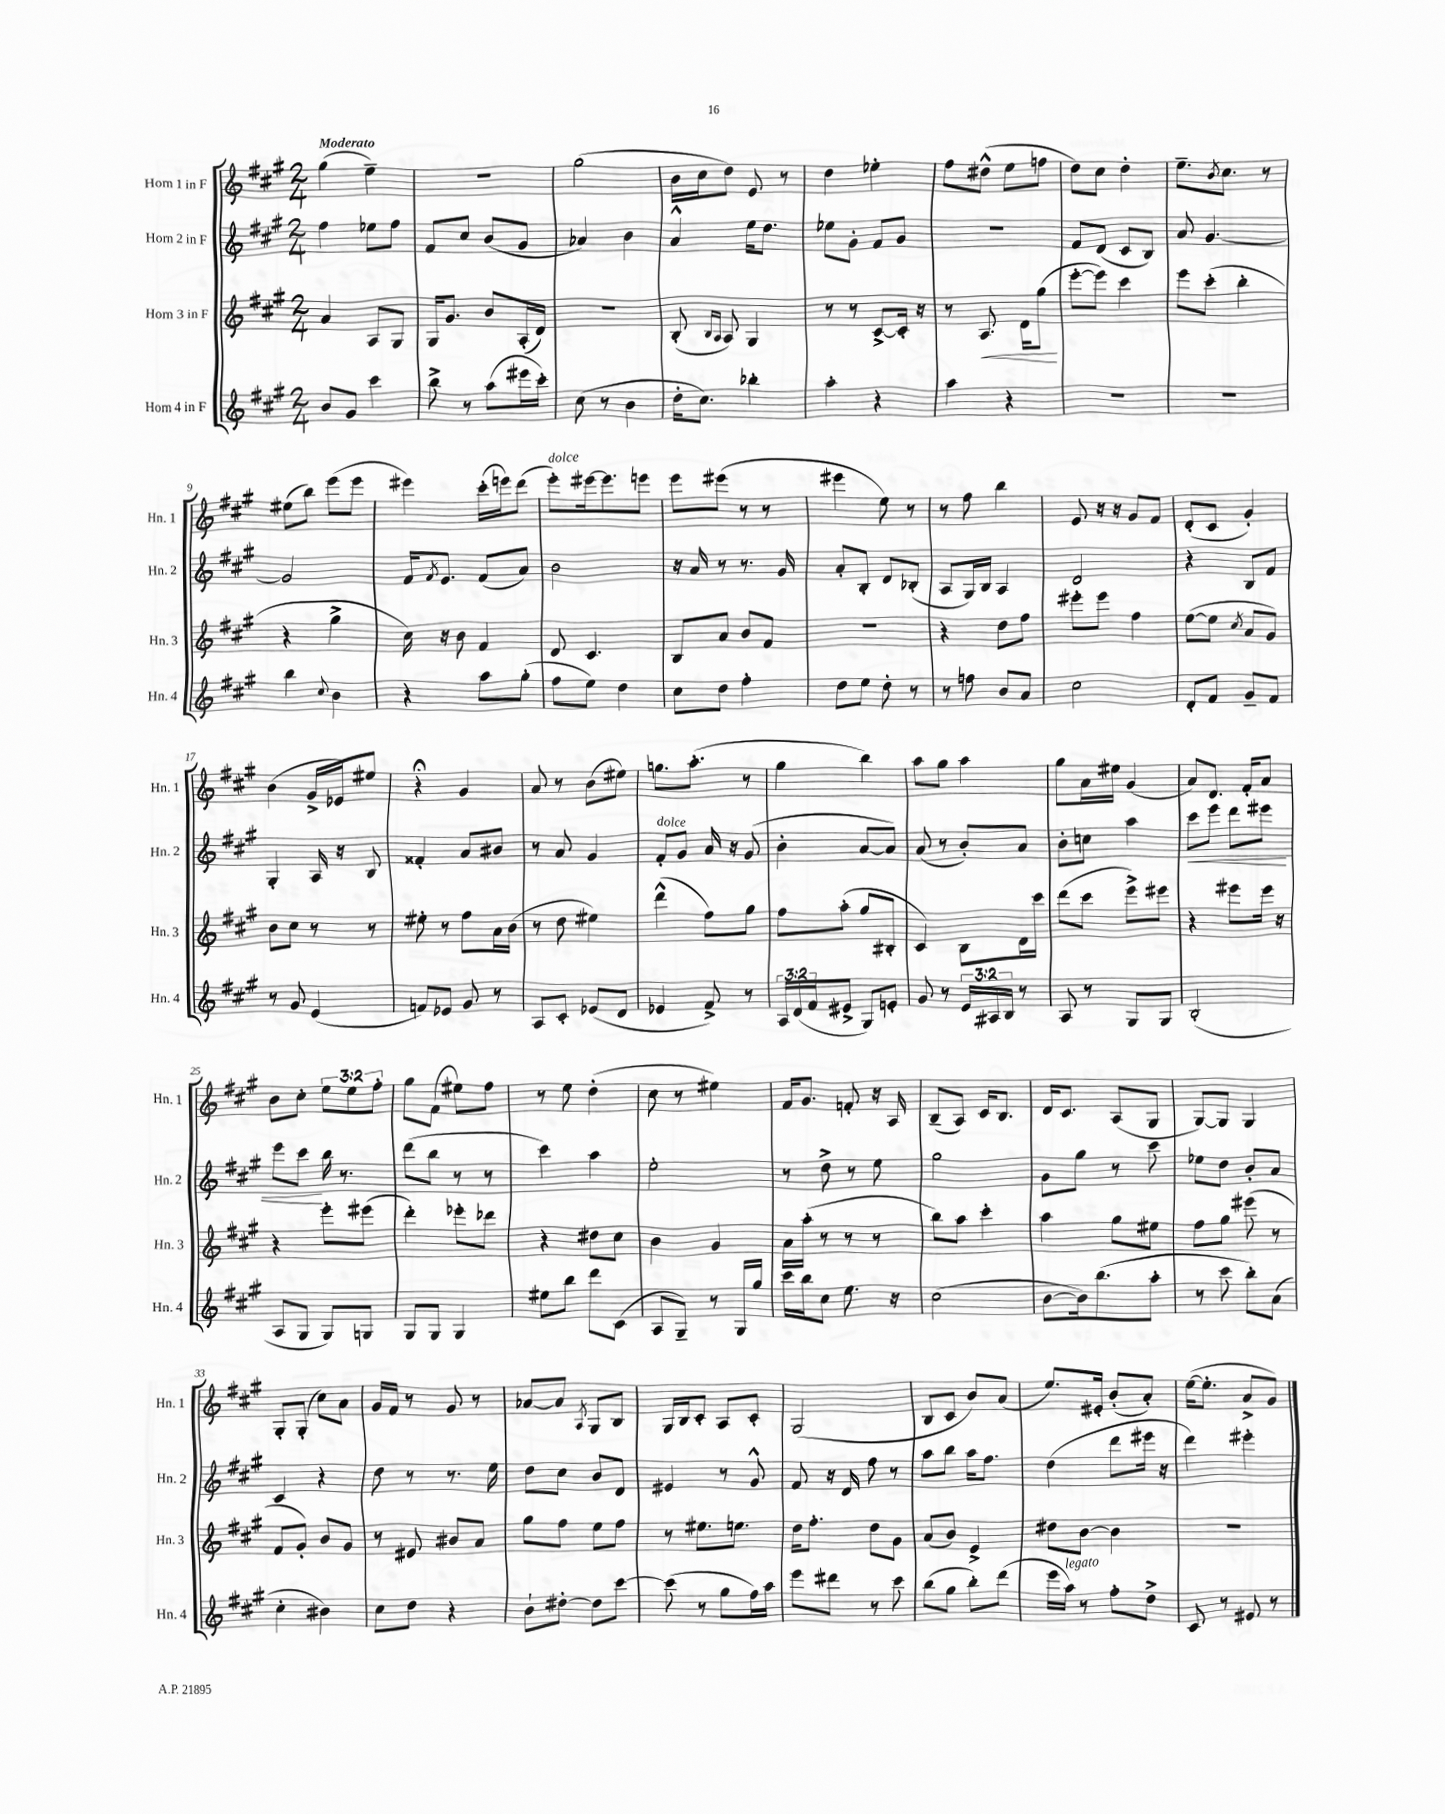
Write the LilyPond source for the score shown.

<<
\new StaffGroup <<
\new Staff = "s0" \with { instrumentName = "Horn 1 in F" shortInstrumentName = "Hn. 1" } {
    \clef treble \key a \major \numericTimeSignature \time 2/4 \override Staff.TupletNumber.text = #tuplet-number::calc-fraction-text \tempo "Moderato"
    gis''4( e''4--) |
    R2 |
    gis''2( |
    b'16 cis''16 d''8) e'8 r8 |
    d''4 ees''4-. |
    fis''8 dis''8-^( e''8 f''8 |
    d''8) cis''8 d''4-. |
    e''8.-- \acciaccatura { b'8 } cis''8. r8 |
    eis''8( b''8) e'''8( e'''8 |
    eis'''4) cis'''16-.( e'''16) d'''8( |
    e'''8-.^\markup { \italic "dolce" }) eis'''16~ eis'''8. e'''8 |
    e'''8 eis'''8( r8 r8 |
    eis'''4 e''8) r8 |
    r8 fis''8 b''4 |
    e'8 r16 r16 gis'8 fis'8 |
    d'8-.( cis'8 gis'4-.) |
    b'4( gis'16-> ees'16) eis''8 |
    r4\fermata gis'4 |
    a'8 r8 b'8( eis''8) |
    g''8. a''8.-.( r8 |
    gis''4 b''4) |
    a''8 gis''8 a''4 |
    gis''8 a'16 eis''16 gis'4( |
    a'8) d'8. fis'16-. a'8 |
    b'8 cis''8-. \tuplet 3/2 { e''8 e''8 fis''8-. } |
    gis''8 fis'8( eis''8) fis''8 |
    r8 e''8 d''4-.( |
    cis''8 r8 eis''4) |
    fis'16 gis'8. f'8-. r16 a16 |
    b8--( a8) cis'16 b8. |
    d'16 cis'8. a8( gis8 |
    gis8~) gis8 gis4 |
    gis8-. gis8-.( cis''8) a'8 |
    gis'16 fis'16 r8 gis'8 r8 |
    aes'8~ aes'8 \acciaccatura { a8 } gis8 b8 |
    gis16 b16 cis'8-. a8 cis'8-. |
    gis2( |
    b8 cis'8 b'8) a'8( |
    e''8.) eis'16-. b'8-.( a'8-.) |
    e''16~( e''8.-. a'8-> gis'8) \bar "|." |
}
\new Staff = "s1" \with { instrumentName = "Horn 2 in F" shortInstrumentName = "Hn. 2" } {
    \clef treble \key a \major \numericTimeSignature \time 2/4
    fis''4 ees''8 fis''8 |
    fis'8 cis''8 b'8( gis'8 |
    aes'4) b'4 |
    a'4-^ e''16 d''8. |
    ees''8 gis'8-. fis'8 gis'8 |
    r2 |
    fis'8 d'8( cis'8 b8) |
    a'8 gis'4.~ |
    gis'2 |
    fis'16 \acciaccatura { fis'8 } e'8. fis'8( a'8) |
    b'2 |
    r16 a'16 r8 r8. gis'16 |
    a'8-. b8-. d'8 bes8-.( |
    a8 gis16) b16 a4 |
    d'2 |
    r4 b8 fis'8 |
    gis4-. a16 r16 b8 |
    fisis'4-. a'8 bis'8 |
    r8 a'8 gis'4 |
    fis'8-.^\markup { \italic "dolce" } gis'8 a'16 r16 gis'8( |
    b'4-. a'8~ a'8) |
    a'8( r8 b'8-.) a'8 |
    b'8-. c''8 a''4 |
    cis'''8\< e'''8 d'''8 eis'''8 |
    e'''8 cis'''8\! b''16 r8. |
    d'''8( b''8 r8 r8 |
    cis'''4) a''4 |
    e''2-. |
    r8 d''8-> r8 e''8 |
    gis''2 |
    gis'8 gis''8 r8 cis'''8 |
    ees''8 d''8 b'8-. a'8 |
    cis'4 r4 |
    d''8 r8 r8. e''16 |
    d''8 cis''8 b'8 d'8 |
    eis'4 r8 gis'8-^ |
    fis'8 r16 d'16 fis''8 r8 |
    a''8 b''8 a''16 fis''8. |
    d''4( d'''8 eis'''16 r16 |
    d'''4) eis'''4-. \bar "|." |
}
\new Staff = "s2" \with { instrumentName = "Horn 3 in F" shortInstrumentName = "Hn. 3" } {
    \clef treble \key a \major \numericTimeSignature \time 2/4
    a'4 a8 gis8 |
    gis16 gis'8. b'8 a16-.( d'16) |
    r2 |
    b8-.( \grace { b16 a16 } a8) gis4 |
    r8 r8 cis'8~-> cis'16-. r16 |
    r8 a8.\< d'16 gis''8\!( |
    e'''8~-. e'''8) cis'''4 |
    e'''8 cis'''8-.( b''4-. |
    r4 gis''4-> |
    cis''16) r16 b'8 fis'4 |
    d'8 cis'4. |
    b8 a'8 b'8 fis'8 |
    r2 |
    r4 d''8 fis''8 |
    eis'''8-. eis'''8 fis''4 |
    e''8~( e''8 \acciaccatura { cis''8 } a'8 gis'8) |
    b'8 cis''8 r8 r8 |
    eis''8-. r8 fis''8 a'16 b'16( |
    r8 d''8 eis''4) |
    d'''4-^( fis''8) gis''8 |
    fis''8 a''8-.( gis''8 bis8-. |
    cis'4) b8 d'16 cis'''16 |
    d'''8( cis'''8 e'''8->) eis'''8 |
    r4 eis'''8 eis'''16 r16 |
    r4 e'''8-. eis'''8( |
    d'''4-.) ees'''8-. des'''8 |
    r4 dis''8 cis''8 |
    b'4 gis'4 |
    a'16 a''16-.( r8 r8 r8 |
    b''8) a''8 cis'''4-. |
    a''4 gis''8 eis''8 |
    fis''8 gis''8 eis'''8( r8 |
    fis'8 gis'8-.) b'8 gis'8 |
    r8 eis'8 bis'8 a'8 |
    gis''8 fis''8 e''8 fis''8 |
    r8 eis''8. e''8. |
    d''16 fis''8.-. d''8 gis'8 |
    a'8( b'8) e'4-> |
    dis''8 b'8~ b'4 |
    R2 \bar "|." |
}
\new Staff = "s3" \with { instrumentName = "Horn 4 in F" shortInstrumentName = "Hn. 4" } {
    \clef treble \key a \major \numericTimeSignature \time 2/4 \override Staff.TupletNumber.text = #tuplet-number::calc-fraction-text
    b'8 gis'8 cis'''4 |
    b''8-> r8 a''8( eis'''16 cis'''16-.) |
    cis''8( r8 b'4 |
    d''16-. cis''8.) bes''4-. |
    a''4-. r4 |
    a''4 r4 |
    R2 |
    R2 |
    b''4 \appoggiatura { cis''8 } b'4 |
    r4 a''8 gis''8-.( |
    fis''8 e''8) d''4 |
    cis''8 d''8 fis''4-. |
    d''8 e''8 d''8-. r8 |
    r8 f''8 b'8 a'8 |
    cis''2 |
    d'8-. fis'8 gis'8-- fis'8 |
    r8 gis'8 e'4( |
    f'8) ees'8 gis'8 r8 |
    a8 cis'8-. ees'8( d'8 |
    ees'4 fis'8->) r8 |
    \tuplet 3/2 { a16 d'16( fis'16 } eis'8-> gis8) e'8-. |
    gis'8 r8 \tuplet 3/2 { e'16 ais16 b16 } r8 |
    a8 r8 gis8 gis8 |
    b2-.( |
    a8 gis8 gis8) g8 |
    gis8 gis8 gis4 |
    eis''8 b''8 d'''8 cis'8( |
    a8 gis8--) r8 gis16 gis''16 |
    cis'''16 b''16 cis''8 e''8. r16 |
    cis''2( |
    b'8~ b'16) b''8.( a''8-. |
    r8 cis'''8 b''8-.) a'8( |
    cis''4-. bis'4) |
    cis''8 d''8 r4 |
    b'8-! dis''8~-. dis''8 cis'''8~ |
    cis'''8( r8 gis''8 fis''16) a''16 |
    e'''8 dis'''8 r8 cis'''8 |
    b''8( gis''8 b''8-.) d'''8( |
    e'''16 a''16^\markup { \italic "legato" }) r8 fis''8-. d''8-> |
    cis'8 r8 eis'8 r8 \bar "|." |
}
>>
>>
